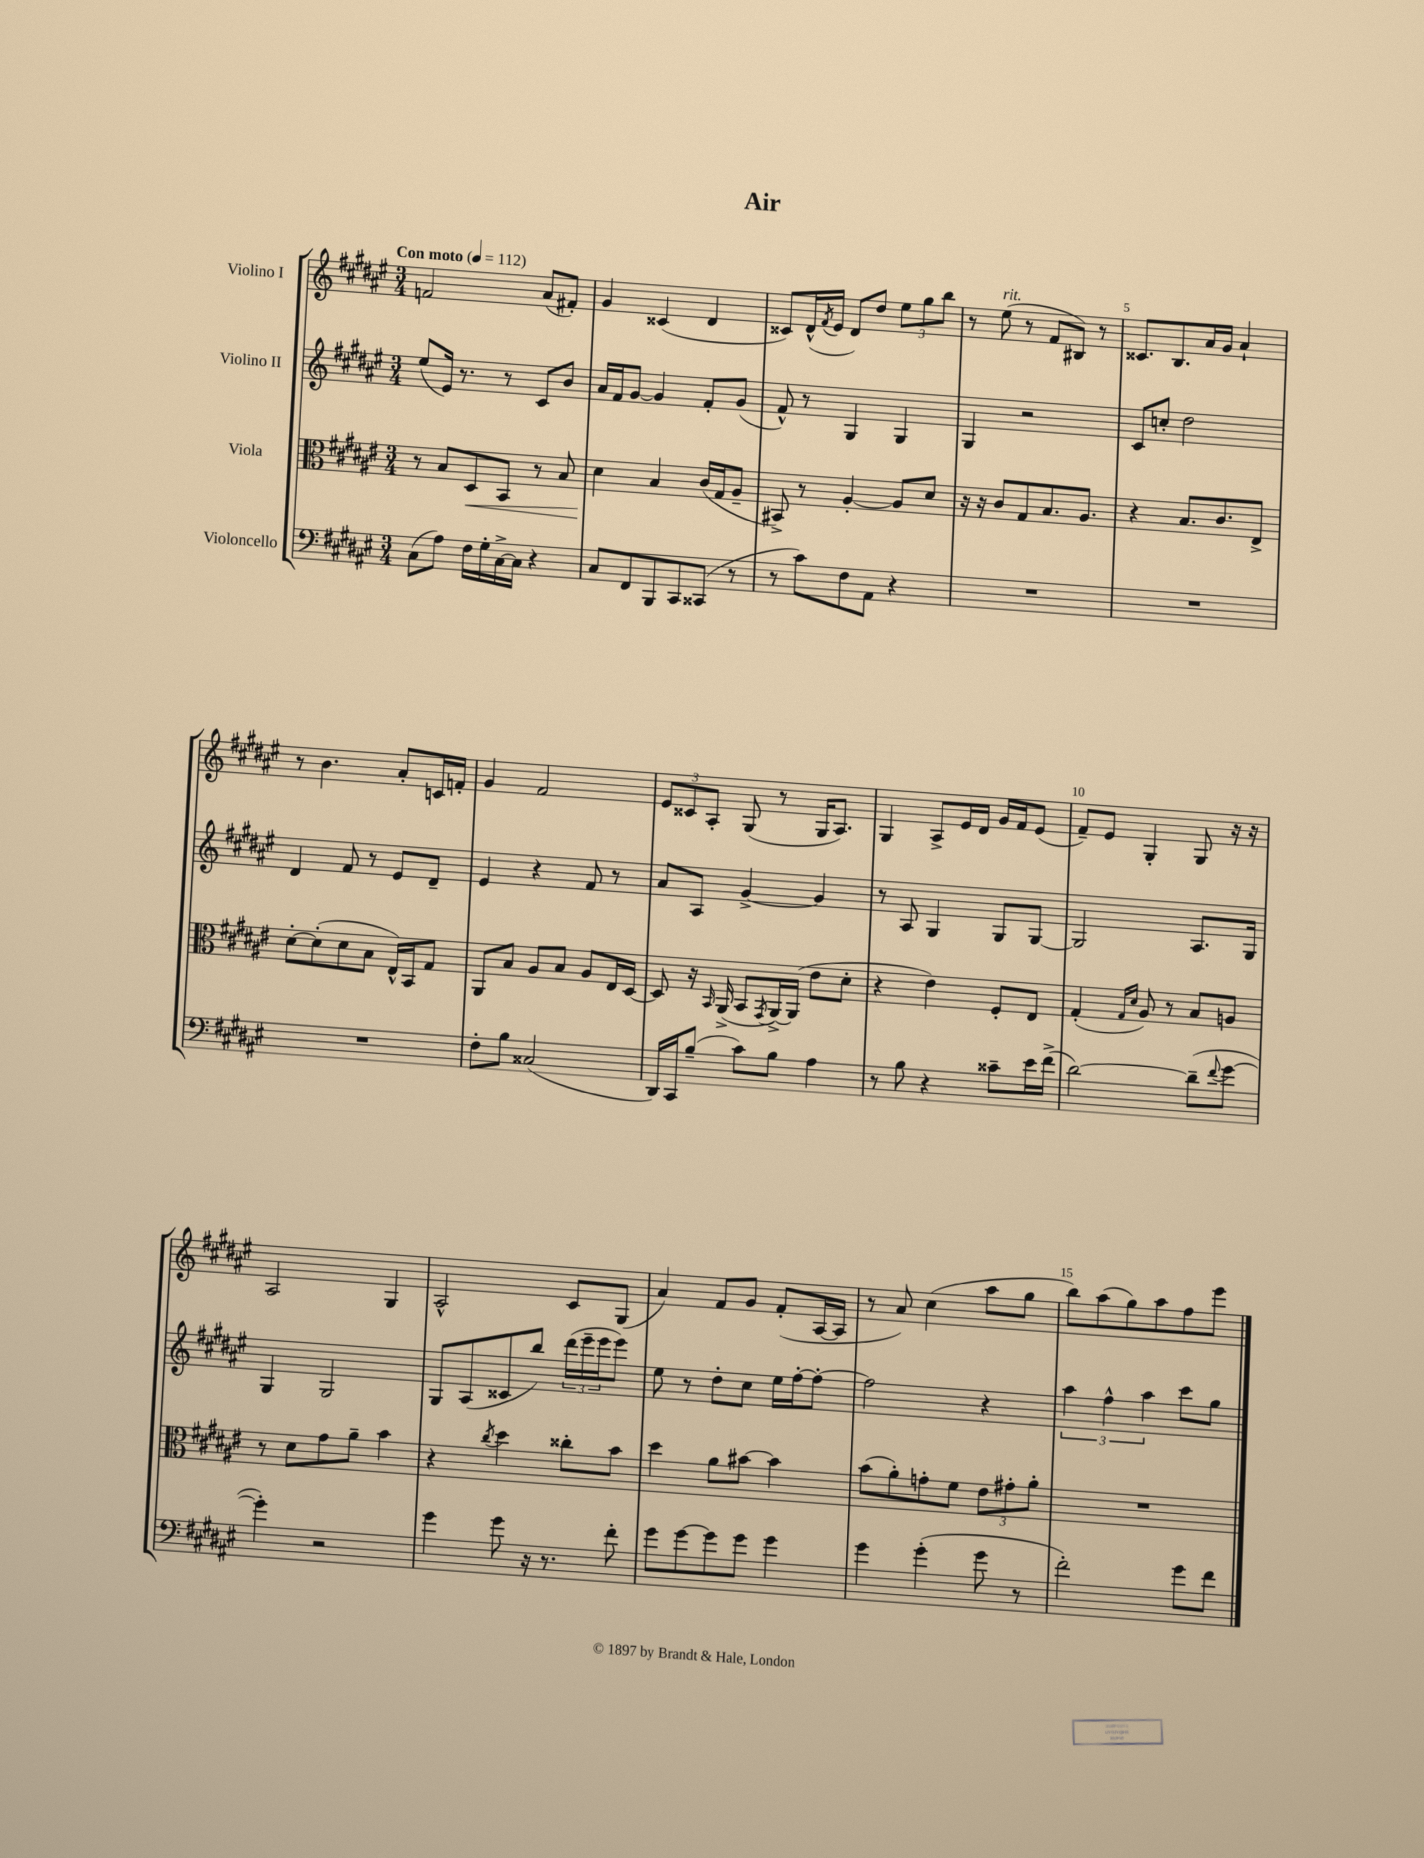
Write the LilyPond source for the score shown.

\header { title = "Air" }
<<
\new StaffGroup <<
\new Staff = "s0" \with { instrumentName = "Violino I" } {
    \clef treble \key fis \major \numericTimeSignature \time 3/4 \tempo "Con moto" 4 = 112
    f'2 ais'8( fis'8-.) |
    gis'4 cisis'4( dis'4 |
    cisis'8) dis'16-^( \acciaccatura { fis'8 } eis'16 dis'8) dis''8 \tuplet 3/2 { eis''8 gis''8 b''8 } |
    r8 eis''8^\markup { \italic "rit." }( r8 fis'8 bis8) r8 |
    cisis'8. b8. ais'16 gis'16 ais'4-! |
    r8 b'4. ais'8-. c'16 f'16-. |
    gis'4 fis'2 |
    \tuplet 3/2 { eis'8 cisis'8 ais8-. } gis8( r8 gis16 ais8.) |
    gis4 ais8-> eis'16 dis'16 gis'16 fis'16 eis'8( |
    fis'8--) eis'8 gis4-. gis8 r16 r16 |
    ais2 gis4 |
    ais2-^ cis'8 gis8( |
    ais'4) fis'8 gis'8 fis'8-.( ais16~ ais16 |
    r8 ais'8) cis''4( ais''8 gis''8 |
    b''8) ais''8( gis''8) ais''8 fis''8 eis'''8 \bar "|." |
}
\new Staff = "s1" \with { instrumentName = "Violino II" } {
    \clef treble \key fis \major \numericTimeSignature \time 3/4
    eis''8( eis'16) r8. r8 cis'8 b'8 |
    ais'16 fis'16 gis'8~ gis'4 fis'8-. gis'8( |
    fis'8-^) r8 gis4 gis4 |
    gis4 r2 |
    cis'8 c''8-. dis''2 |
    dis'4 fis'8 r8 eis'8 dis'8-- |
    eis'4 r4 fis'8 r8 |
    ais'8 ais8 gis'4~-> gis'4 |
    r8 ais8 gis4 gis8 gis8~ |
    gis2 ais8. gis16 |
    gis4 gis2 |
    gis8 ais8( cisis'8 b''8) \tuplet 3/2 { dis'''16( eis'''16-- eis'''16 } eis'''8) |
    eis''8 r8 dis''8-. cis''8 eis''16 fis''16~-. fis''8~-. |
    fis''2 r4 |
    \tuplet 3/2 { ais''4 fis''4-^ ais''4 } cis'''8 gis''8 \bar "|." |
}
\new Staff = "s2" \with { instrumentName = "Viola" } {
    \clef alto \key fis \major \numericTimeSignature \time 3/4
    r8 b8 dis8\< b,8 r8 b8 |
    dis'4\! b4 cis'16( gis16 ais8-- |
    bis,8->) r8 ais4~-. ais8 dis'8 |
    r16 r16 cis'8 gis8 b8. ais8. |
    r4 b8. cis'8. eis8-> |
    dis'8~-. dis'8-.( dis'8 b8 eis16-^) b,16 gis8 |
    ais,8 b8 ais8 b8 ais8 eis16 dis16~ |
    dis8 r16 \grace { b,16 } ais,16->( b,8 \acciaccatura { gis,8 } ais,16~->) ais,16( eis'8 dis'8-. |
    r4 eis'4) fis8-. eis8 |
    gis4-.( \grace { gis16 dis'16 } ais8) r8 b8 a8 |
    r8 dis'8 gis'8 ais'8-- b'4 |
    r4 \acciaccatura { cis''8 } dis''4 cisis''8-. b'8 |
    dis''4 ais'8 bis'8~ bis'4 |
    b'8( ais'8-.) g'8-. fis'8 \tuplet 3/2 { eis'8 gis'8-. ais'8-. } |
    R2. \bar "|." |
}
\new Staff = "s3" \with { instrumentName = "Violoncello" } {
    \clef bass \key fis \major \numericTimeSignature \time 3/4
    cis8( ais8) fis16 gis16-. cis16~-> cis16 r4 |
    cis8 fis,8 b,,8 cis,8 cisis,8( r8 |
    r8 cis'8) fis8 ais,8 r4 |
    R2. |
    R2. |
    R2. |
    fis8-. b8 cisis2( |
    dis,16) cis,16 b8--( cis'8) b8 ais4 |
    r8 b8 r4 cisis'8-- eis'16 fis'16->( |
    dis'2~) dis'8--( \appoggiatura { fis'8 } gis'8~ |
    gis'4-.) r2 |
    gis'4 gis'8 r16 r8. fis'8-. |
    gis'8 gis'8~ gis'8 gis'8 gis'4 |
    gis'4 gis'4-.( gis'8 r8 |
    fis'2-.) gis'8 fis'8 \bar "|." |
}
>>
>>
\layout { \context { \Score \override BarNumber.break-visibility = ##(#f #t #t) barNumberVisibility = #(every-nth-bar-number-visible 5) } }
